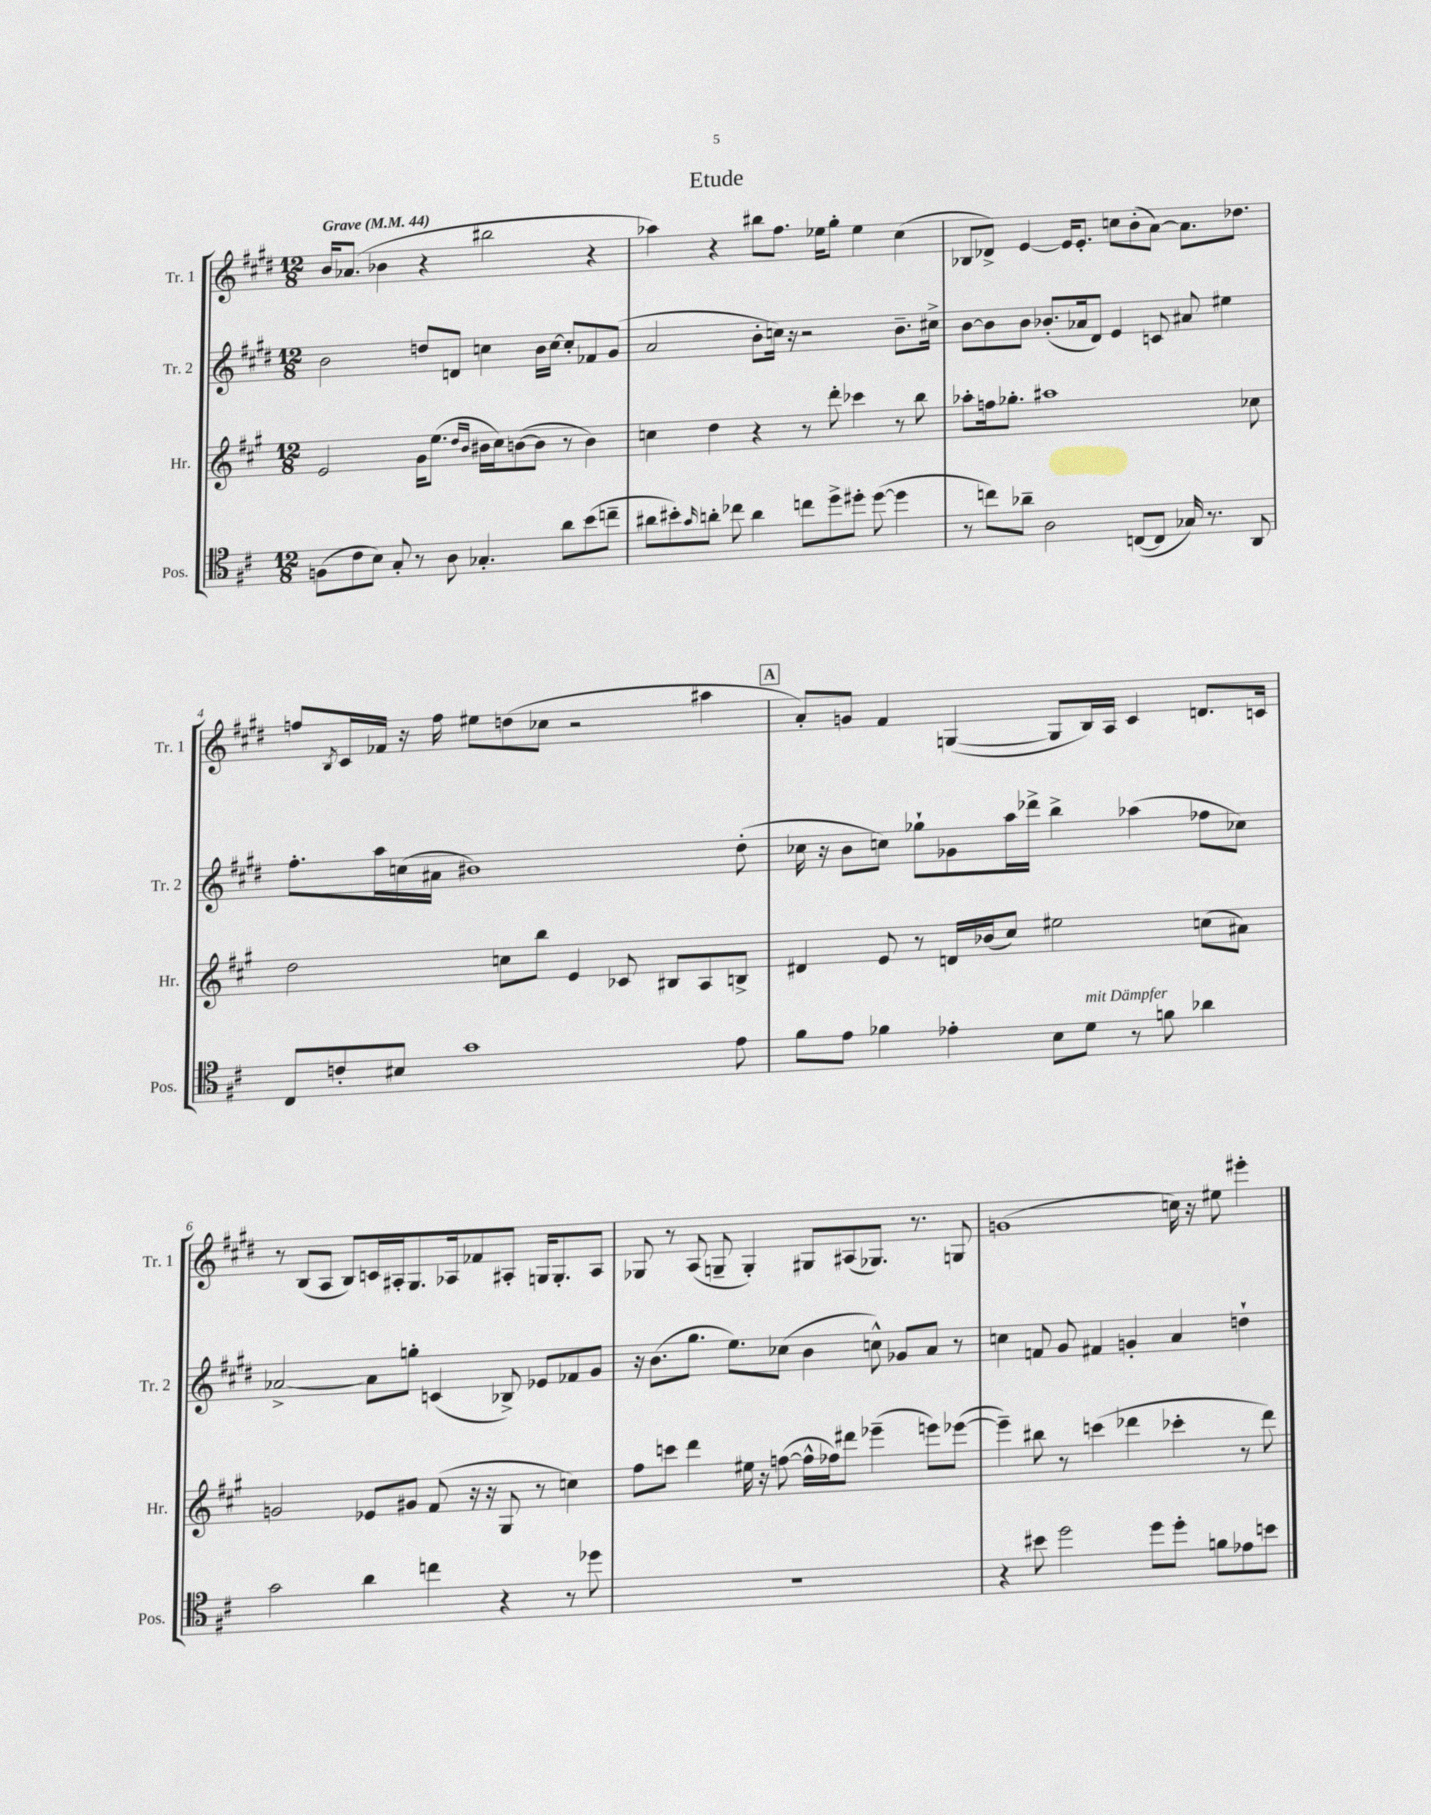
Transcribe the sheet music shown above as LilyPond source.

\header { title = "Etude" }
<<
\new StaffGroup <<
\new Staff = "s0" \with { instrumentName = "Tr. 1" shortInstrumentName = "Tr. 1" } {
    \clef treble \key e \major \numericTimeSignature \time 12/8 \tempo "Grave" 4 = 44
    b'16 aes'8.( bes'4 r4 bis''2 r4 |
    aes''4) r4 bis''8 fis''8. ees''16 gis''8-. ees''4 cis''4( |
    bes8 des'8->) e'4~ e'16 e'8.-. c''8 b'8-.( a'8~) a'8. des''8. |
    f''8 \acciaccatura { b8 } cis'16 fes'16 r16 f''16 eis''8 d''8( ces''8 r2 ais''4 |
    \mark \markup { \box "A" } a'8-.) g'8 fis'4 g4~( g8 b16) a16 cis'4 d'8. c'16 |
    r8 b8( a8 b8) c'16 ais16-. gis8. aes16 fes'8 ais8-. g16 g8.-. ais8 |
    ges8 r8 a8( g8-- g4-.) gis8 ais8( ges8.) r8. g8 |
    g'1( c''16) r16 eis''8 eis'''4-. \bar "|." |
}
\new Staff = "s1" \with { instrumentName = "Tr. 2" shortInstrumentName = "Tr. 2" } {
    \clef treble \key e \major \numericTimeSignature \time 12/8
    b'2 d''8 d'8 c''4 b'16 c''16~ c''8-. fes'8 gis'8( |
    a'2 b'8-. c''16) r16 r2 b'8.-- cis''16-> |
    b'8~ b'8 b'8 bes'8.-.( aes'16 dis'8) e'4 c'8 ais'8 eis''4 |
    fis''8.-. a''16 c''16( ais'16 bis'1) dis''8-.( |
    \mark \markup { \box "A" } ces''16 r16 b'8 c''8) ges''8-! ges'8 a''16 des'''16-> b''4-> aes''4( fes''8 ces''8) |
    aes'2~-> aes'8 g''8-. c'4( bes8->) ees'8 fes'8 gis'8 |
    r16 b'8.( gis''8. e''8.) ces''8( b'4 c''8-^) ges'8 a'8 r8 |
    c''4 f'8 gis'8 fis'4 g'4-. a'4 d''4-! \bar "|." |
}
\new Staff = "s2" \with { instrumentName = "Hr." shortInstrumentName = "Hr." } {
    \clef treble \key a \major \numericTimeSignature \time 12/8
    e'2 gis'16 e''8.( \grace { d''16 b'16 } bis'16 cis''16) b'8~( b'8 r8 b'4) |
    c''4 d''4 r4 r8 d'''8-. ces'''4 r8 b''8 |
    aes''8-. f''16 ges''8.-. ais''1 ces''8 |
    d''2 c''8 b''8 e'4 ces'8 bis8 a8 b8-> |
    \mark \markup { \box "A" } dis'4 e'8 r8 d'16 bes'16( cis''8) eis''2 c''8( ais'8) |
    g'2 ees'8 gis'8 fis'8( r16 r16 gis8 r8 c''4) |
    fis''8 c'''8 d'''4 eis''16 r16 f''8~( f''16-^ fes''16) dis'''8 ees'''4--( e'''8) ees'''8~( |
    ees'''4--) bis''8 r8 c'''4( des'''4 ces'''4-. r8 des'''8) \bar "|." |
}
\new Staff = "s3" \with { instrumentName = "Pos." shortInstrumentName = "Pos." } {
    \clef tenor \key d \major \numericTimeSignature \time 12/8
    f8( cis'8 b8) g8-. r8 a8 ges4.-. a'8 b'8( c''8-- |
    ais'8 bis'8-.) \grace { g'16 } a'8-. ces''8 a'4 c''8 d''8-> dis''8-. dis''8~( dis''4 |
    r8 c''8) aes'8-- a2 c8~( c8 ges16) r8. a,8 |
    cis8 c'8-. bis8 g'1 e'8 |
    \mark \markup { \box "A" } fis'8 e'8 fes'4 ees'4-. b8 d'8^\markup { \italic "mit Dämpfer" } r8 f'8 aes'4 |
    g'2 a'4 c''4 r4 r8 des''8 |
    R1. |
    r4 bis'8 d''2 d''8 d''8-. f'8 ees'8 b'8 \bar "|." |
}
>>
>>
